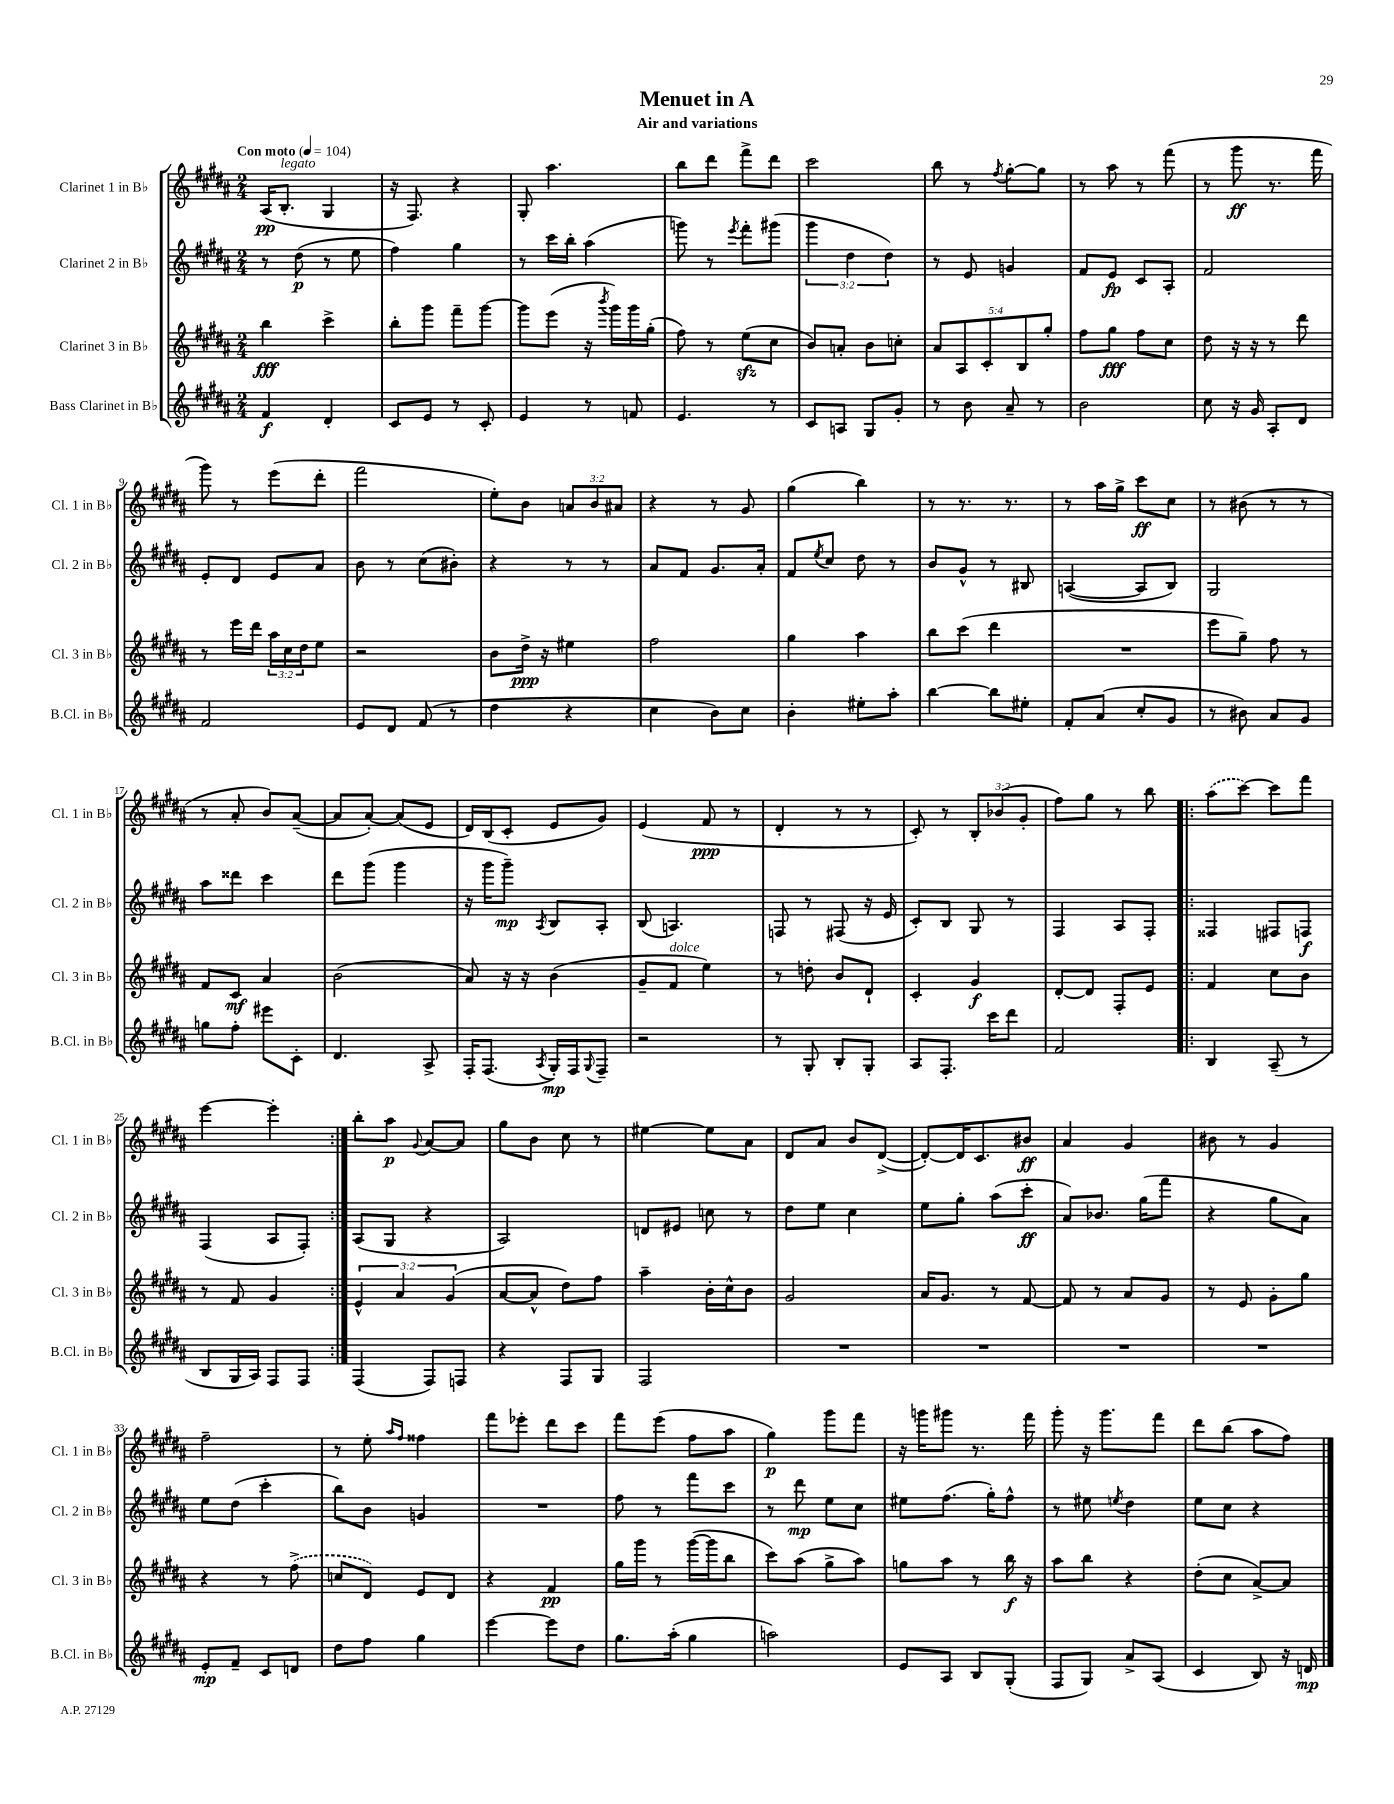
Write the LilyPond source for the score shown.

\header { title = "Menuet in A" subtitle = "Air and variations" }
<<
\new StaffGroup <<
\new Staff = "s0" \with { instrumentName = "Clarinet 1 in Bb" shortInstrumentName = "Cl. 1 in Bb" } {
    \clef treble \key b \major \numericTimeSignature \time 2/4 \override Staff.TupletNumber.text = #tuplet-number::calc-fraction-text \tempo "Con moto" 4 = 104
    ais16\pp( b8.-.^\markup { \italic "legato" } gis4 |
    r16 fis8.) r4 |
    gis8-. ais''4. |
    b''8 dis'''8 fis'''8-> dis'''8 |
    cis'''2 |
    b''8 r8 \acciaccatura { fis''8 } gis''8~-. gis''8 |
    r8 ais''8 r8 fis'''8( |
    r8 gis'''8\ff r8. fis'''16 |
    gis'''8) r8 e'''8( dis'''8-. |
    fis'''2 |
    e''8-.) b'8 \tuplet 3/2 { a'8 b'8 ais'8 } |
    r4 r8 gis'8 |
    gis''4( b''4) |
    r8 r8. r8. |
    r8 ais''16 gis''16-> cis'''8\ff cis''8 |
    r8 bis'8( r8 r8 |
    r8 ais'8-. b'8) ais'8~--( |
    ais'8 ais'8~-.) ais'8( e'8 |
    dis'16) b16( cis'8-. e'8 gis'8) |
    e'4( fis'8\ppp r8 |
    dis'4-. r8 r8 |
    cis'8-.) r8 \tuplet 3/2 { b8-. bes'8( gis'8-. } |
    fis''8) gis''8 r8 b''8 |
    \repeat volta 2 { \once \slurDashed ais''8( cis'''8~) cis'''8 fis'''8 |
    e'''4~ e'''4-. | }
    b''8-. ais''8\p \appoggiatura { gis'8 } ais'8~ ais'8 |
    gis''8 b'8 cis''8 r8 |
    eis''4~ eis''8 ais'8 |
    dis'8 ais'8 b'8 dis'8~->( |
    dis'8~-.) dis'16 cis'8. bis'8\ff |
    ais'4 gis'4 |
    bis'8 r8 gis'4 |
    fis''2-- |
    r8 e''8-. \grace { ais''16 fis''16 } fisis''4 |
    fis'''8 ees'''8-. dis'''8 cis'''8 |
    fis'''8 e'''8( fis''8 ais''8 |
    gis''4\p) gis'''8 fis'''8 |
    r16 g'''16 gis'''8 r8. fis'''16 |
    gis'''8-. r16 gis'''8. fis'''8 |
    dis'''8 b''8( ais''8 fis''8) \bar "|." |
}
\new Staff = "s1" \with { instrumentName = "Clarinet 2 in Bb" shortInstrumentName = "Cl. 2 in Bb" } {
    \clef treble \key b \major \numericTimeSignature \time 2/4 \override Staff.TupletNumber.text = #tuplet-number::calc-fraction-text
    r8 dis''8\p( r8 e''8 |
    fis''4) gis''4 |
    r8 cis'''16 b''16-. ais''4( |
    g'''8) r8 \acciaccatura { e'''8 } fis'''8-. gis'''8( |
    \tuplet 3/2 { gis'''4 dis''4 dis''4) } |
    r8 e'8 g'4 |
    fis'8 e'8\fp cis'8 ais8-. |
    fis'2 |
    e'8-. dis'8 e'8 ais'8 |
    b'8 r8 cis''8( bis'8-.) |
    r4 r8 r8 |
    ais'8 fis'8 gis'8. ais'16-. |
    fis'8 \acciaccatura { e''8 } cis''8 dis''8 r8 |
    b'8 gis'8-^ r8 bis8 |
    a4~( a8 b8) |
    gis2 |
    ais''8 disis'''8 cis'''4 |
    dis'''8 gis'''8( gis'''4 |
    r16 gis'''16 gis'''8--\mp) \acciaccatura { ais8 } b8 ais8-. |
    b8( a4.) |
    f8 r8 fis8( r16 e'16 |
    cis'8-.) b8 gis8 r8 |
    fis4 ais8 fis8-. |
    \repeat volta 2 { fisis4 fis8 f8\f |
    fis4( ais8 fis8-.) | }
    ais8( gis8 r4 |
    ais2) |
    d'8 eis'8 c''8 r8 |
    dis''8 e''8 cis''4 |
    e''8 gis''8-. ais''8( cis'''8-.\ff |
    ais'8) bes'8. gis''16( fis'''8 |
    r4 gis''8 ais'8) |
    e''8 dis''8( cis'''4-. |
    b''8) b'8 g'4 |
    R2 |
    fis''8 r8 fis'''8 cis'''8 |
    r8 dis'''8\mp e''8 cis''8 |
    eis''8 fis''8.( gis''16-.) fis''8-^ |
    r8 eis''8 \acciaccatura { e''8 } dis''4 |
    e''8 cis''8 r4 \bar "|." |
}
\new Staff = "s2" \with { instrumentName = "Clarinet 3 in Bb" shortInstrumentName = "Cl. 3 in Bb" } {
    \clef treble \key b \major \numericTimeSignature \time 2/4 \override Staff.TupletNumber.text = #tuplet-number::calc-fraction-text
    b''4\fff cis'''4-> |
    b''8-. gis'''8 fis'''8-- gis'''8~ |
    gis'''8 e'''8( r16 \acciaccatura { b'''8 } gis'''16) gis'''16 gis''16-.( |
    fis''8) r8 e''8\sfz( cis''8 |
    b'8) a'8-. b'8 c''8-. |
    \tuplet 5/4 { ais'8 ais8 cis'8-. b8 gis''8-. } |
    fis''8 gis''8\fff fis''8 cis''8 |
    dis''8 r16 r16 r8 dis'''8 |
    r8 e'''16 dis'''16 \tuplet 3/2 { ais''16 cis''16 dis''16 } e''8 |
    r2 |
    b'8 dis''16->\ppp r16 eis''4 |
    fis''2 |
    gis''4 ais''4 |
    b''8 cis'''8( dis'''4 |
    R2 |
    e'''8 gis''8--) fis''8 r8 |
    fis'8 cis'8\mf ais'4 |
    b'2( |
    ais'8) r16 r16 b'4( |
    gis'8-- fis'8^\markup { \italic "dolce" } e''4) |
    r8 d''8-. b'8 dis'8-! |
    cis'4-. gis'4\f |
    dis'8~-. dis'8 fis8-. e'8 |
    \repeat volta 2 { fis'4 cis''8 b'8 |
    r8 fis'8 gis'4 | }
    \tuplet 3/2 { e'4-^ ais'4 gis'4( } |
    ais'8~ ais'8-^ dis''8) fis''8 |
    ais''4-- b'16-. cis''16-^ b'8 |
    gis'2 |
    ais'16 gis'8. r8 fis'8~ |
    fis'8 r8 ais'8 gis'8 |
    r8 e'8 gis'8-. gis''8 |
    r4 r8 \once \slurDashed fis''8->( |
    c''8 dis'8) e'8 dis'8 |
    r4 fis'4\pp |
    gis''16 gis'''16 r8 gis'''16~( gis'''16 b''8 |
    cis'''8) ais''8( gis''8-> ais''8) |
    g''8 ais''8 r8 b''16\f r16 |
    ais''8 b''8 r4 |
    dis''8-.( cis''8 ais'8~->) ais'8 \bar "|." |
}
\new Staff = "s3" \with { instrumentName = "Bass Clarinet in Bb" shortInstrumentName = "B.Cl. in Bb" } {
    \clef treble \key b \major \numericTimeSignature \time 2/4
    fis'4\f dis'4-. |
    cis'8 e'8 r8 cis'8-. |
    e'4 r8 f'8 |
    e'4. r8 |
    cis'8 a8 gis8 gis'8-. |
    r8 b'8 ais'8-- r8 |
    b'2 |
    cis''8 r16 gis'16 ais8-. dis'8 |
    fis'2 |
    e'8 dis'8 fis'8( r8 |
    dis''4 r4 |
    cis''4 b'8) cis''8 |
    b'4-. eis''8-. ais''8-. |
    b''4~ b''8 eis''8-. |
    fis'8-. ais'8( cis''8-. gis'8 |
    r8 bis'8) ais'8 gis'8 |
    g''8 fis''8-. eis'''8 cis'8-. |
    dis'4. ais8-> |
    fis16-. fis8.( \acciaccatura { ais8 } gis16-.\mp) fis16 \appoggiatura { gis8 } fis8-- |
    r2 |
    r8 gis8-. b8-. gis8-. |
    ais8 fis8.-. cis'''16 dis'''8 |
    fis'2 |
    \repeat volta 2 { b4 ais8--( r8 |
    b8 gis16 ais16) fis8 fis8 | }
    fis4( fis8) f8 |
    r4 fis8 gis8 |
    fis2 |
    R2 |
    R2 |
    R2 |
    R2 |
    e'8-.\mp fis'8-- cis'8 d'8 |
    dis''8 fis''8 gis''4 |
    e'''4~ e'''8 dis''8 |
    gis''8. ais''16-.( gis''4 |
    a''2) |
    e'8 ais8 b8 gis8-.( |
    fis8 gis8) ais'8-> ais8( |
    cis'4 b8) r16 d'16\mp \bar "|." |
}
>>
>>
